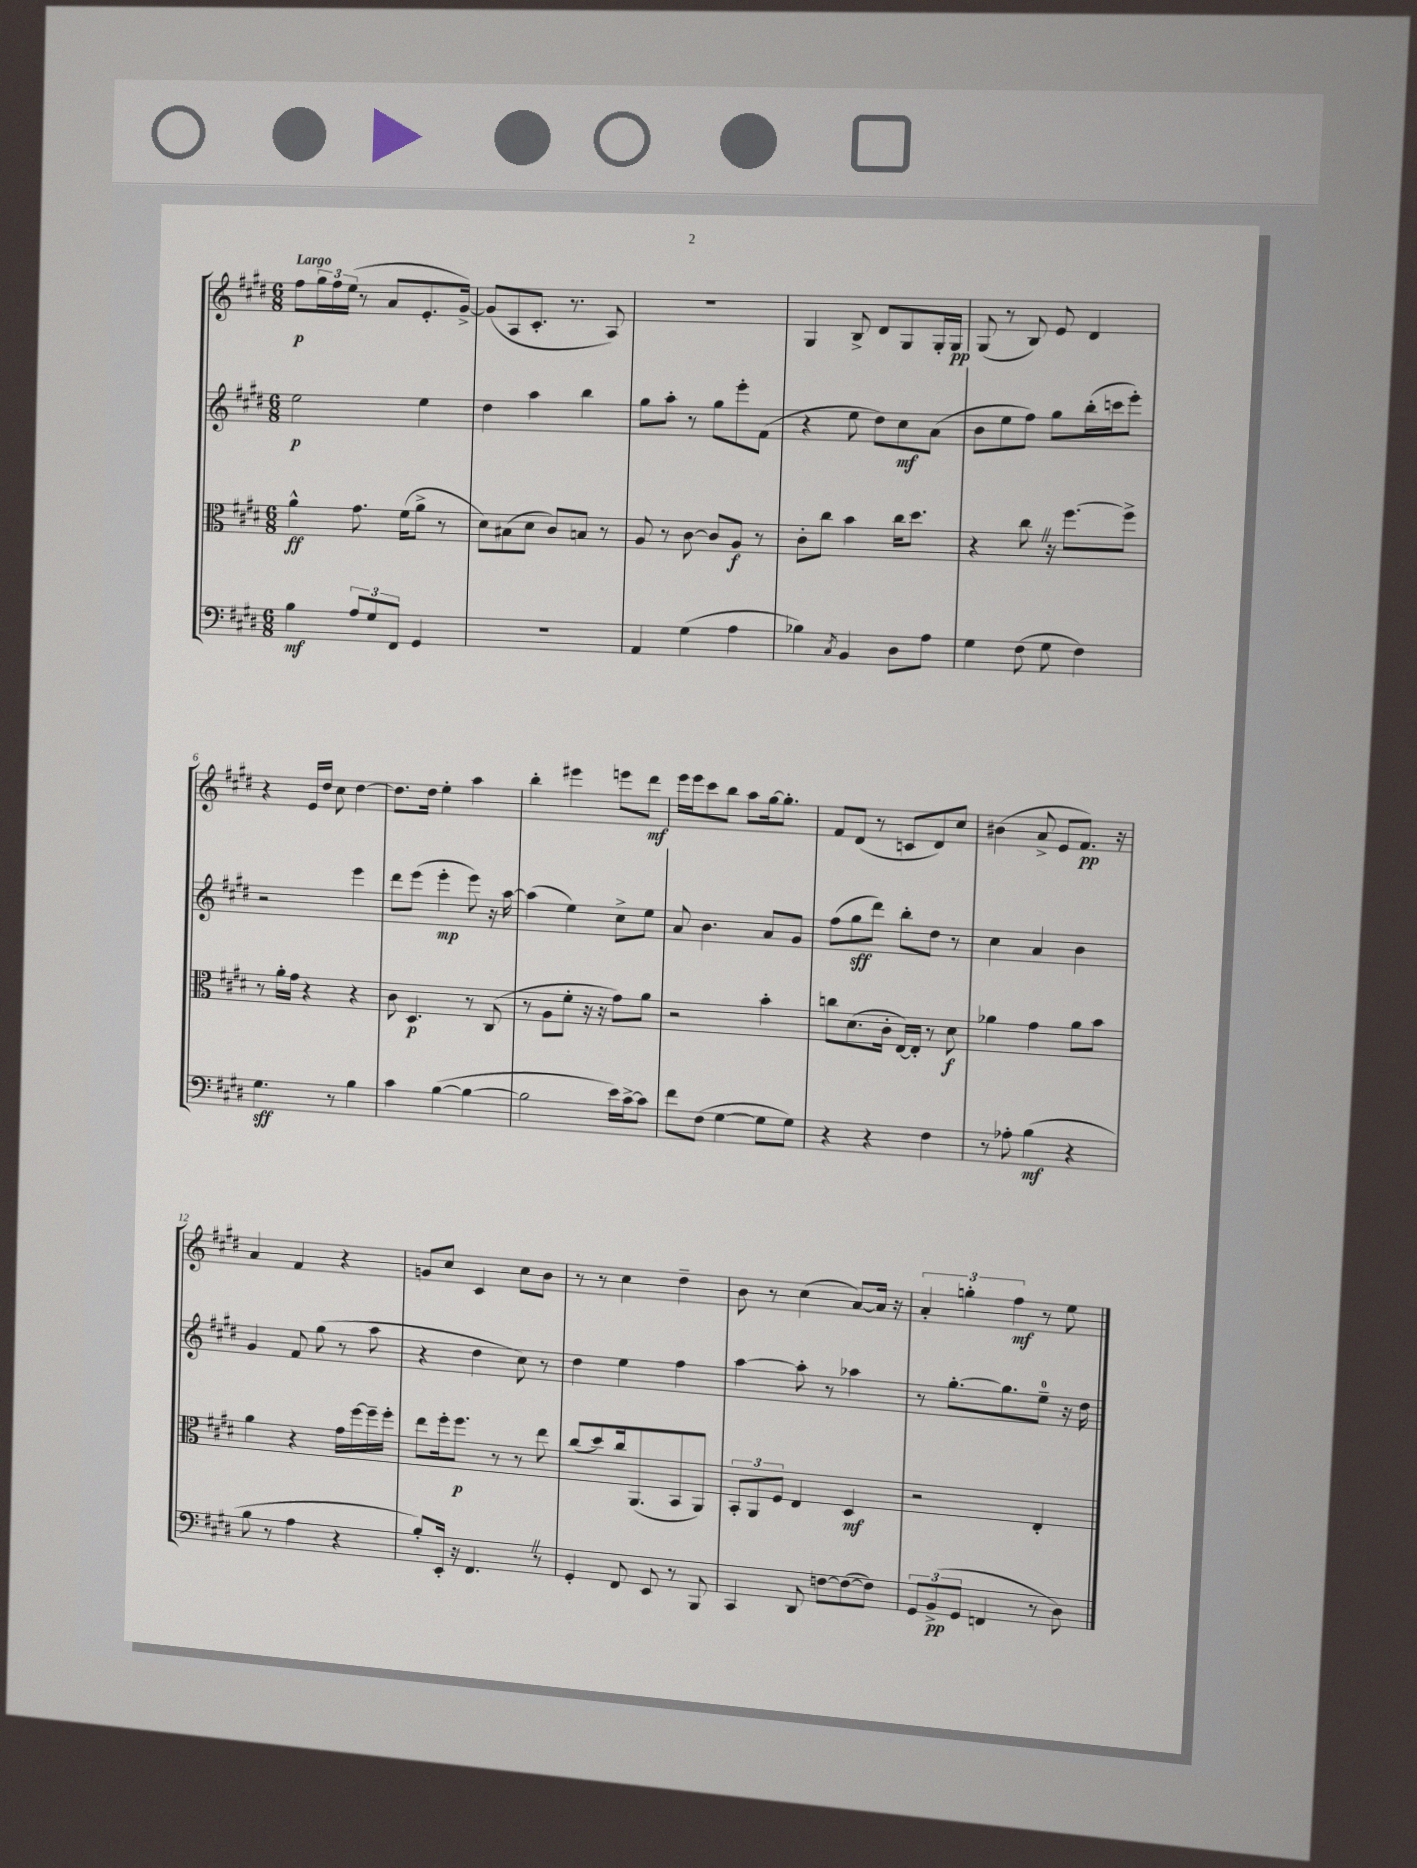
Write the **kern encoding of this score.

**kern	**dynam	**kern	**dynam	**kern	**dynam	**kern	**dynam
*part4	*part4	*part3	*part3	*part2	*part2	*part1	*part1
*staff4	*staff4	*staff3	*staff3	*staff2	*staff2	*staff1	*staff1
*clefF4	*	*clefC3	*	*clefG2	*	*clefG2	*
*k[f#c#g#d#]	*	*k[f#c#g#d#]	*	*k[f#c#g#d#]	*	*k[f#c#g#d#]	*
*M6/8	*	*M6/8	*	*M6/8	*	*M6/8	*
=1	=1	=1	=1	=1	=1	=1	=1
!	!	!	!	!	!	!LO:TX:a:B:t=Largo	!
4B\	mf	4a^^\	ff	2ee\	p	8ff#\L	p
.	.	.	.	.	.	24gg#\L	.
.	.	.	.	.	.	24ff#\	.
.	.	.	.	.	.	(24ee\JJ	.
12A/L	.	8.g#\	.	.	.	8r	.
12G#/	.	.	.	.	.	.	.
.	.	.	.	.	.	8a/L	.
12FF#/J	.	.	.	.	.	.	.
.	.	(16f#\KL	.	.	.	.	.
4GG#/	.	8a^\J	.	4ee\	.	8.e'/	.
.	.	8r	.	.	.	.	.
.	.	.	.	.	.	[16g#^/Jk)	.
=2	=2	=2	=2	=2	=2	=2	=2
2.r	.	8d#\L)	.	4dd#\	.	(8g#/L]	.
.	.	(8B#X\	.	.	.	8A/	.
.	.	8d#\J	.	4aa\	.	8.c#'/J	.
.	.	8c#/L)	.	.	.	.	.
.	.	.	.	.	.	8.r	.
.	.	8Bn/J	.	4bb\	.	.	.
.	.	8r	.	.	.	8A/)	.
=3	=3	=3	=3	=3	=3	=3	=3
4AA/	.	8A/	.	8gg#\L	.	2.r	.
.	.	8r	.	8aa'\J	.	.	.
(4G#\	.	[8c#\	.	8r	.	.	.
.	.	8c#/L]	.	8gg#\L	.	.	.
4A\	.	8A/J	f	8eee'\	.	.	.
.	.	8r	.	(8f#\J	.	.	.
=4	=4	=4	=4	=4	=4	=4	=4
4B-X\)	.	8c#'\L	.	4r	.	4G#/	.
.	.	8cc#\J	.	.	.	.	.
8qC#/	.	.	.	.	.	.	.
4BB/	.	4b\	.	8ee\	.	8B^/	.
.	.	.	.	8dd#\L)	.	8d#/L	.
8D#\L	.	16cc#\KL	.	8cc#\	mf	8G#/	.
.	.	8.dd#\J	.	.	.	.	.
8A\J	.	.	.	(8a\J	.	16G#'/L	.
.	.	.	.	.	.	16G#/JJ	pp
=5	=5	=5	=5	=5	=5	=5	=5
4G#\	.	4r	.	8b\L	.	(8G#/	.
.	.	.	.	8ee\	.	8r	.
(8F#\	.	8cc#Z\	.	8ff#\J)	.	8B/)	.
8G#\	.	16r	.	8gg#\L	.	8e/	.
.	.	[8.ff#\L	.	.	.	.	.
4F#\)	.	.	.	(16bb'\L	.	4d#/	.
.	.	.	.	16cccn\J	.	.	.
.	.	8ff#^\J]	.	8eee'\J)	.	.	.
!!LO:LB:g=z
=6	=6	=6	=6	=6	=6	=6	=6
4.G#\	sff	8r	.	2r	.	4r	.
.	.	16a'\LL	.	.	.	.	.
.	.	16g#\JJ	.	.	.	.	.
.	.	4r	.	.	.	16e/LL	.
.	.	.	.	.	.	16dd#/JJ	.
8r	.	.	.	.	.	8cc#\	.
4B\	.	4r	.	4eee\	.	[4dd#\	.
=7	=7	=7	=7	=7	=7	=7	=7
4c#\	.	8c#\	.	8ddd#\L	.	8.dd#\L]	.
.	.	4.D#/	p	(8eee\J	.	.	.
.	.	.	.	.	.	16dd#\Jk	.
([4B\	.	.	.	4eee'\	mp	4ee'\	.
4B\_	.	8r	.	8eee\)	.	4aa\	.
.	.	(8C#/	.	16r	.	.	.
.	.	.	.	[16aa\	.	.	.
=8	=8	=8	=8	=8	=8	=8	=8
2B\]	.	8r	.	(4aa\]	.	4bb'\	.
.	.	8A\L	.	.	.	.	.
.	.	8f#'\J	.	4ee\)	.	4eee#X\	.
.	.	16r	.	.	.	.	.
.	.	16r	.	.	.	.	.
16e\LL)	.	8g#\L)	.	8cc#^\L	.	8eeen\L	.
[16c#^\J	.	.	.	.	.	.	.
8c#\J]	.	8a\J	.	8ee\J	.	8ddd#\J	mf
=9	=9	=9	=9	=9	=9	=9	=9
8f#\L	.	2r	.	8a/	.	16eee\LL	.
.	.	.	.	.	.	16eee\J	.
(8F#\J	.	.	.	4.b\	.	8ccc#\	.
[4G#\	.	.	.	.	.	8bb\J	.
.	.	.	.	.	.	8aa\L	.
8G#\L]	.	4b'\	.	8a/L	.	[16gg#\k	.
.	.	.	.	.	.	8.gg#'\J]	.
8G#\J)	.	.	.	8g#/J	.	.	.
=10	=10	=10	=10	=10	=10	=10	=10
4r	.	8ccn\L	.	(8ff#\L	.	8f#/L	.
.	.	(8.d#\	.	8gg#\	sff	(8d#/J	.
4r	.	.	.	8ddd#\J)	.	8r	.
.	.	16c#'\Jk	.	.	.	.	.
.	.	[16E/LL)	.	8bb'\L	.	8cn/L	.
.	.	16E'/JJ]	.	.	.	.	.
4F#\	.	8r	.	8dd#\J	.	8d#/)	.
.	.	8d#\	f	8r	.	8cc#/J	.
=11	=11	=11	=11	=11	=11	=11	=11
8r	.	4a-X\	.	4cc#\	.	(4b#X\	.
8A-X'\	.	.	.	.	.	.	.
(4B\	mf	4g#\	.	4a/	.	8a^/	.
.	.	.	.	.	.	8e/L	.
4r	.	8a-\L	.	4b\	.	8.f#/J)	pp
.	.	8b\J	.	.	.	.	.
.	.	.	.	.	.	16r	.
!!LO:LB:g=z
=12	=12	=12	=12	=12	=12	=12	=12
8B\	.	4a\	.	4g#/	.	4a/	.
8r	.	.	.	.	.	.	.
4A\	.	4r	.	8f#/	.	4f#/	.
.	.	.	.	(8gg#\	.	.	.
4r	.	16g#\LL	.	8r	.	4r	.
.	.	[16ff#\	.	.	.	.	.
.	.	16ff#~\]	.	8aa\	.	.	.
.	.	16ff#'\JJ	.	.	.	.	.
=13	=13	=13	=13	=13	=13	=13	=13
8B'/L)	.	8ee\L	.	4r	.	8gn/L	.
16EE'/Jk	.	16ff#'\k	.	.	.	8cc#/J	.
16r	.	8.ff#\J	p	.	.	.	.
4.FF#Z/	.	.	.	4dd#\	.	4c#/	.
.	.	8r	.	.	.	.	.
.	.	8r	.	8cc#\)	.	8cc#\L	.
8r	.	8ee\	.	8r	.	8b\J	.
=14	=14	=14	=14	=14	=14	=14	=14
4GG#'/	.	(8cc#/L	.	4dd#\	.	8r	.
.	.	8dd#/)	.	.	.	8r	.
8FF#/	.	16cc#/k	.	4ee\	.	4cc#\	.
.	.	(8.AA/	.	.	.	.	.
8EE/	.	.	.	.	.	.	.
8r	.	8BB/	.	4ff#\	.	4dd#~\	.
8BBB/	.	8AA/J)	.	.	.	.	.
=15	=15	=15	=15	=15	=15	=15	=15
4CC#/	.	12BB'/L	.	[4aa\	.	8b\	.
.	.	12AA/	.	.	.	.	.
.	.	.	.	.	.	8r	.
.	.	12F#/J	.	.	.	.	.
8DD#/	.	4E/	.	8aa'\]	.	(4cc#\	.
[8Fn\L	.	.	.	8r	.	.	.
(8F\_	.	4D#/	mf	4aa-X\	.	[8a/L)	.
8F\J])	.	.	.	.	.	16a/Jk]	.
.	.	.	.	.	.	16r	.
=16	=16	=16	=16	=16	=16	=16	=16
12GG#/L	.	2r	.	8r	.	6a'/	.
(12BB^/	pp	.	.	.	.	.	.
.	.	.	.	[8.gg#'\L	.	.	.
12GG#/J	.	.	.	.	.	6ggn'\	.
4FFn/	.	.	.	.	.	.	.
.	.	.	.	8.gg#\]	.	.	.
.	.	.	.	.	.	6ff#\	mf
8r	.	4E'/	.	8ee~\J	.	8r	.
8D#\)	.	.	.	16r	.	8ee\	.
.	.	.	.	16dd#\	.	.	.
==	==	==	==	==	==	==	==
*-	*-	*-	*-	*-	*-	*-	*-
